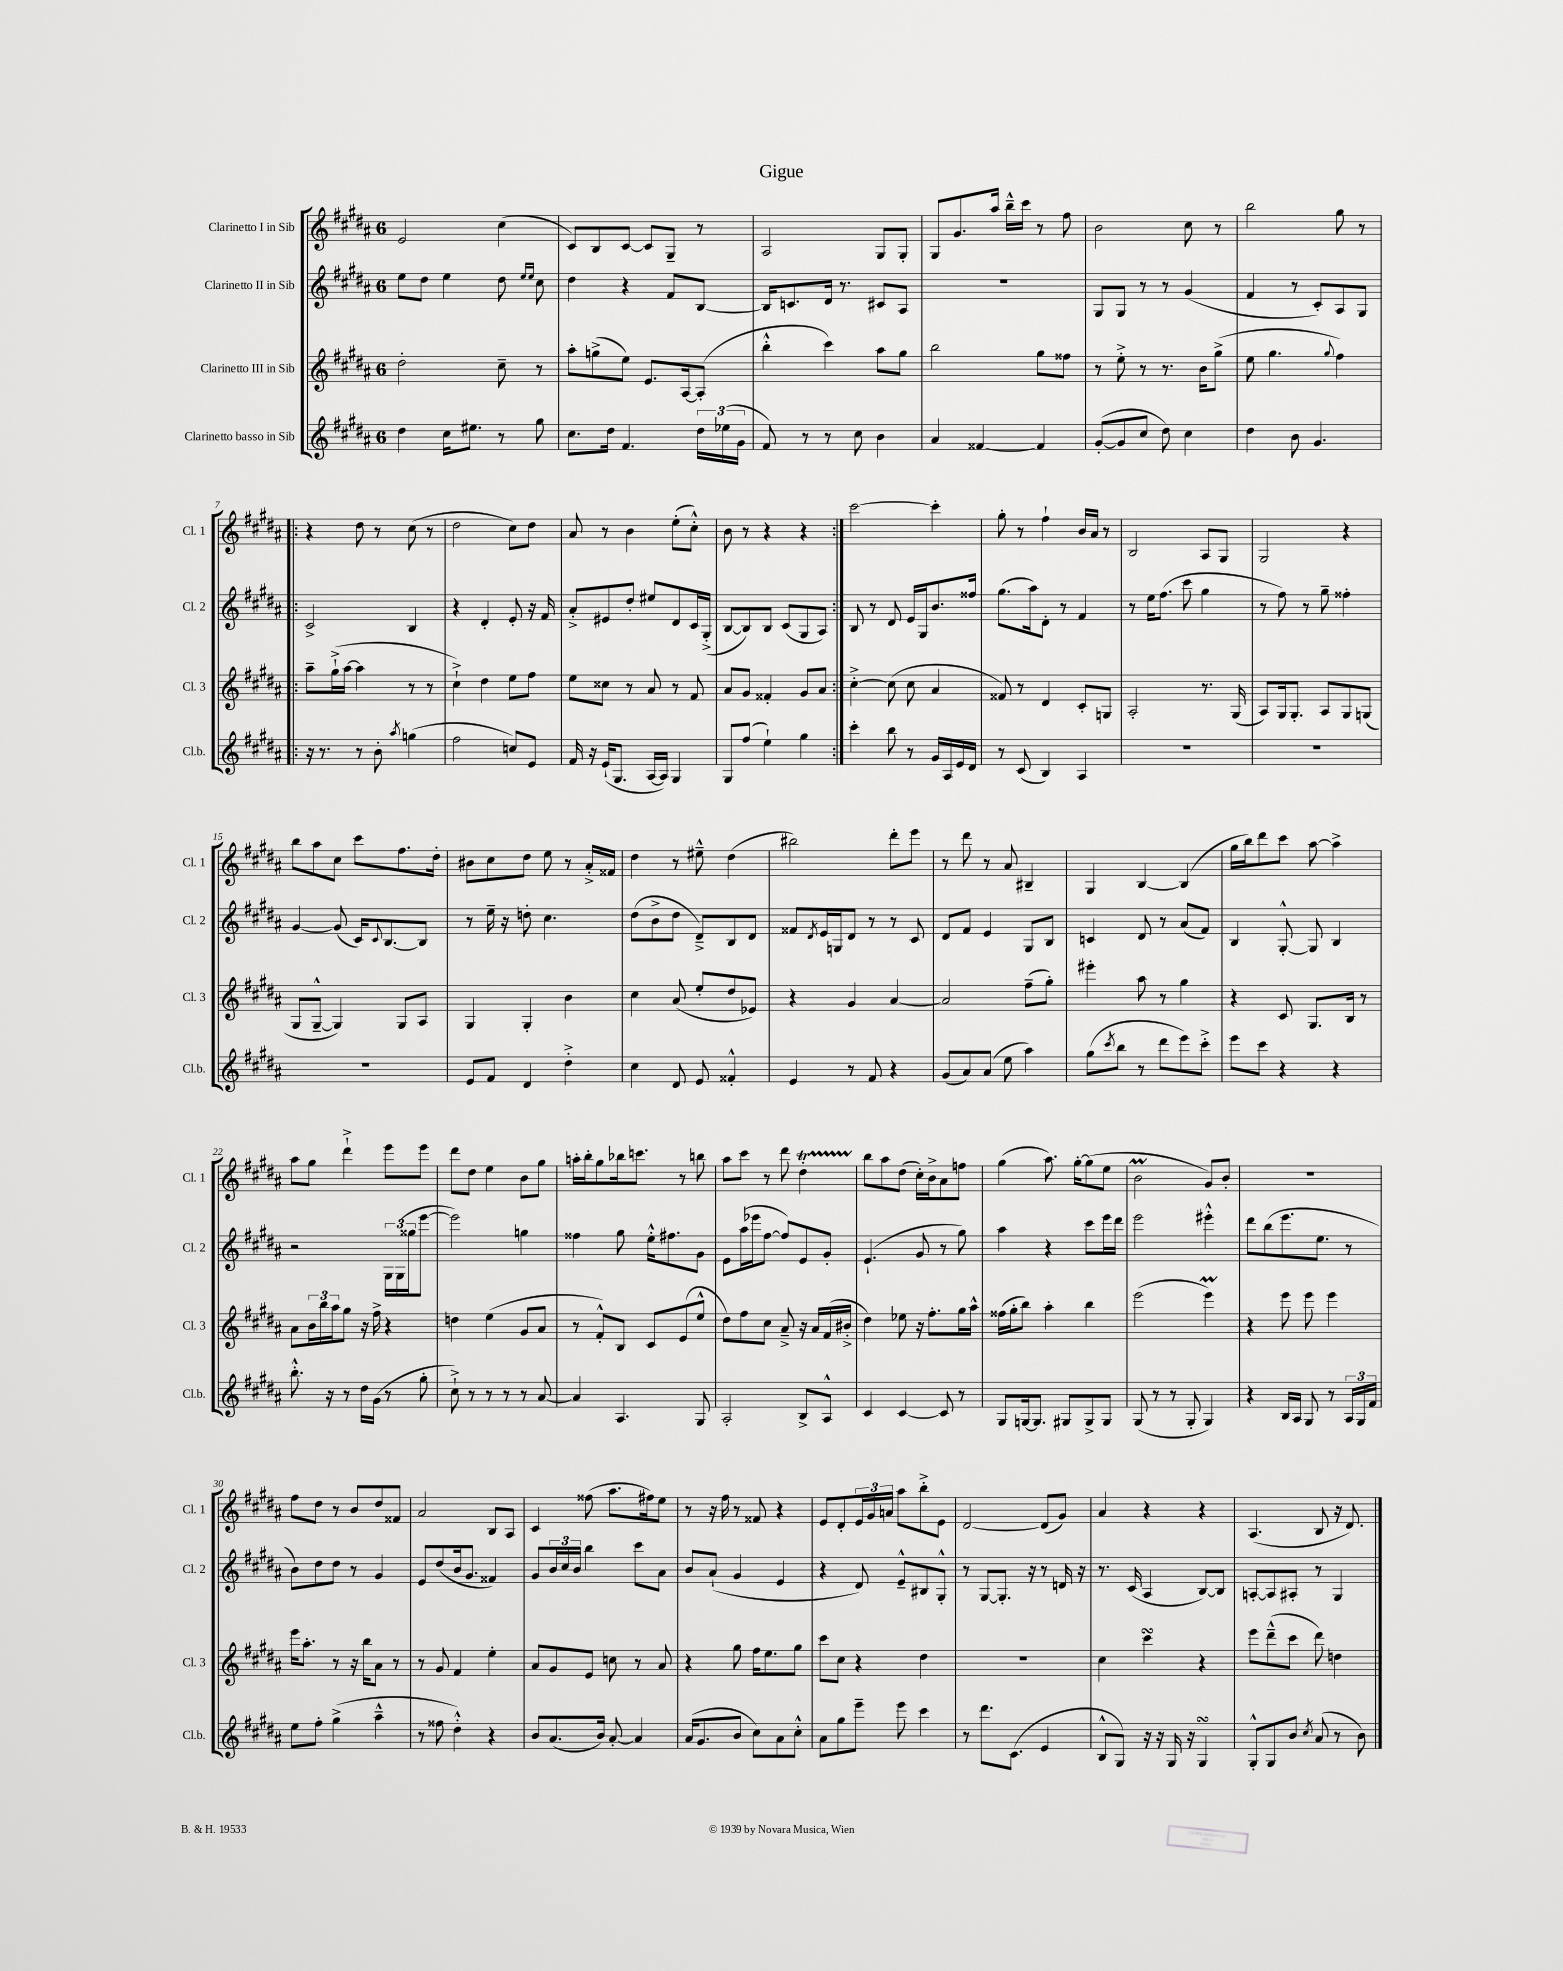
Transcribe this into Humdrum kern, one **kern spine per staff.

**kern	**kern	**kern	**kern
*staff4	*staff3	*staff2	*staff1
*clefG2	*clefG2	*clefG2	*clefG2
*k[f#c#g#d#a#]	*k[f#c#g#d#a#]	*k[f#c#g#d#a#]	*k[f#c#g#d#a#]
*M6/8	*M6/8	*M6/8	*M6/8
4dd#	2dd#'	8ee	2e
.	.	8dd#	.
16cc#	.	4ee	.
8.ee#	.	.	.
8r	8cc#~	8dd#	(4cc#
.	.	16qqee	.
.	.	16qqee	.
8gg#	8r	8cc#	.
=	=	=	=
8.cc#	8aa#'	4dd#	8c#)
.	(8gg^	.	8B
16dd#	.	.	.
4.f#	8ee)	4r	[8c#
.	8.e	.	8c#]
.	.	8f#	8G#~
.	[16A#	.	.
24dd#	(8A#']	[8B	8r
(24ee-	.	.	.
24g#	.	.	.
=	=	=	=
8f#)	4bb'^^	16B]	2A#
.	.	8.c	.
8r	.	.	.
8r	4ccc#)	16d#	.
.	.	8.r	.
8cc#	.	.	.
4b	8aa#	8c#	8G#
.	8gg#	8A#	8G#'
=	=	=	=
4a#	2bb	2.r	8G#
.	.	.	8.g#
[4f##	.	.	.
.	.	.	16aa#
.	.	.	16bb~^^
.	.	.	16ccc#
4f##]	8gg#	.	8r
.	8ff##	.	8ff#
=	=	=	=
([8g#'	8r	8G#	2b
8g#]	8ee'^	8G#	.
8cc#	8r	8r	.
8dd#)	8.r	8r	.
4cc#	.	(4g#	8cc#
.	16b	.	.
.	(8gg#^	.	8r
=	=	=	=
4dd#	8ee	4f#	2bb
.	4.gg#	.	.
8b	.	8r	.
4.g#	.	8c#')	.
.	8qqgg#	.	.
.	4ff#)	8A#	8gg#
.	.	8G#	8r
=!|:	=!|:	=!|:	=!|:
16r	8aa#~	2c#^	4r
8.r	.	.	.
.	(16gg#`^	.	.
.	[16aa#	.	.
8r	4aa#]	.	8dd#
8b'	.	.	8r
8qaa#	.	.	.
(4gg	8r	4B	(8cc#
.	8r	.	8r
=	=	=	=
2ff#	4cc#`^)	4r	2dd#
.	4dd#	4d#'	.
8cc)	8ee	8e'	8cc#)
8e	8ff#	16r	8dd#
.	.	16f#	.
=	=	=	=
16f#	8ee	8a#'^	8a#
16r	.	.	.
(16e`	8cc##	8e#	8r
8.G#	.	.	.
.	8r	8dd#'	4b
[16A#	8a#	8ee#	.
16A#])	.	.	.
4G#	8r	8d#	(8ee'
.	8f#	16c#	8cc#'^^)
.	.	(16G#'^	.
=	=	=	=
8G#	8a#	[8B	8b
(8ff#	8g#	8B])	8r
4ee`)	4f##'	8B	4r
.	.	(8c#	.
4gg#	8g#	8G#	4r
.	8a#	8A#)	.
=:|!	=:|!	=:|!	=:|!
4ccc#'	[4cc#'^	8B	[2ccc#
.	.	8r	.
8bb	(8cc#]	8d#	.
8r	8cc#	16e	.
.	.	16G#	.
16g#	4a#	8.b	4ccc#']
16A#	.	.	.
16e	.	.	.
16d#	.	16ff##	.
=	=	=	=
8r	8f##)	(8.gg#	8gg#'
(8c#	8r	.	8r
.	.	16aa#)	.
4B)	4d#	8d#'	4ff#`
.	.	8r	.
4A#	8c#'	4f#	16b
.	.	.	16a#
.	8G	.	8r
=	=	=	=
2.r	2A#'	8r	2B
.	.	16ee	.
.	.	(8.ff#	.
.	.	8ccc#	.
.	8.r	4gg#	8A#
.	.	.	8G#
.	(16G#	.	.
=	=	=	=
2.r	8A#)	8r	2G#
.	16G#	8ff#)	.
.	8.G#'	.	.
.	.	8r	.
.	8A#	8gg#~	.
.	8G#	4ff##'	4r
.	(8G	.	.
=	=	=	=
2.r	8G#	[4g#	8bb
.	[8G#~^^	.	8aa#
.	4G#])	(8g#]	8cc#
.	.	16c#)	8ccc#
.	.	8qqc#	.
.	.	[8.B	.
.	8G#	.	8.ff#
.	8A#	8B]	.
.	.	.	16dd#'
=	=	=	=
8e	4G#	8r	8b#
8f#	.	16ee~	8cc#
.	.	16r	.
4d#	4G#'	8dd'	8dd#
.	.	4.cc#	8ee
4dd#'^	4b	.	8r
.	.	.	16a#'^
.	.	.	16f##
=	=	=	=
4cc#	4cc#	(8dd#	4dd#
.	.	8b^	.
8d#	(8a#	8dd#	8r
8e	8ee'	8d#~^)	8ee#~^^
4f##'^^	8dd#	8B	(4dd#
.	8e-)	8d#	.
=	=	=	=
4e	4r	8f##	2bb#)
.	.	8qd#	.
.	.	16e	.
.	.	16G	.
8r	4g#	8d#	.
8f#	.	8r	.
4r	[4a#	8r	8ddd#'
.	.	8c#	8eee
=	=	=	=
(8g#	2a#]	8d#	8r
8a#)	.	8f#	8ddd#
(8a#	.	4e	8r
8ee	.	.	8a#
4aa#)	(8ff#~	8G#	4B#~
.	8gg#')	8B	.
=	=	=	=
(8gg#	4eee#'	4c	4G#
8qccc#	.	.	.
8bb	.	.	.
8r	8aa#	8d#	[4B
8ddd#	8r	8r	.
8eee)	4gg#	(8a#	(4B]
8ccc#'^	.	8f#)	.
=	=	=	=
8eee	4r	4B	16gg#
.	.	.	16bb)
8ccc#	.	.	8ddd#
4r	8c#	[8G#'^^	8ccc#
.	8.G#	8G#]	[8aa#
4r	.	4B	4aa#^]
.	16B	.	.
.	8r	.	.
=	=	=	=
8.bb'^^	8a#	2r	8aa#
.	24b	.	8gg#
.	24bb	.	.
16r	.	.	.
.	24aa#	.	.
8r	8gg#	.	4ddd#`^
16dd#	16r	.	.
(16g#	16ff#^	.	.
8r	4r	24G#	8eee
.	.	(24G#	.
.	.	24gg##	.
8gg#'	.	[8eee	8eee
=	=	=	=
8cc#`^)	4dd	2eee])	8ddd#
8r	.	.	8dd#
8r	(4ee	.	4ee
8r	.	.	.
8r	8g#	4gg	8b
[8a#	8a#	.	8gg#
=	=	=	=
4a#]	8r	4ff##	16aa'
.	.	.	16bb'
.	8f#'^^)	.	8gg#
4.A#	8B	8gg#	16bb-
.	.	.	8.ccc
.	8c#	16ee'^^	.
.	.	8.ff#	.
.	(8e	.	8r
8G#	8ee^^	8g#	8bb
=	=	=	=
2A#'	8dd#)	8e	8aa#
.	8ff#	(16aa#	8ccc#
.	.	16eee-	.
.	8cc#	[8ff#	8r
.	8a#~^	8ff#])	8ddd#
8B^	16r	8e	4dd#'
.	16a#	.	.
8A#^^	(16f#	8g#'	.
.	16b#'^	.	.
=	=	=	=
4c#	4dd#)	(4.e`	8bb
.	.	.	8aa#
[4c#	8ee-	.	(8dd#
.	16r	8g#	16cc#')
.	8.ff#'	.	16b^
8c#]	.	8r	8a#
8r	16gg#	8gg#)	8ff
.	16aa#^^	.	.
=	=	=	=
8G#	(16ff##	4aa#	(4gg#
.	16gg#'	.	.
[16G	8bb)	.	.
8.G]	.	.	.
.	4aa#'	4r	8.aa#)
8G#	.	.	.
.	.	.	[16gg#'
8G#^	4bb	8ccc#	(8gg#]
8G#	.	16eee	8ee
.	.	16ddd#	.
=	=	=	=
(8G#	(2eee	2eee	2b
8r	.	.	.
8r	.	.	.
8G#'	.	.	.
4G#)	4eee)	4eee#'^^	8g#)
.	.	.	8b'
=	=	=	=
4r	4r	8ddd#	2.r
.	.	(8bb	.
16B	8eee	8.eee	.
16A#	.	.	.
8G#	8eee	.	.
.	.	8.ee	.
8r	4eee	.	.
24A#	.	8r	.
24G#	.	.	.
24f#	.	.	.
=	=	=	=
8ee	16eee	8b)	8ff#
.	8.aa#'	.	.
8ff#'	.	8dd#	8dd#
(4gg#^	8r	8dd#	8r
.	16r	8r	8b
.	16bb	.	.
4aa#~^^	8a#	4g#	8dd#
.	8r	.	8f##
=	=	=	=
8r	8r	8e	2a#
8ff##	8g#	(8dd#	.
4dd#'^^)	4f#	16b	.
.	.	8.g#	.
4r	4ee'	4f##)	8B
.	.	.	8A#
=	=	=	=
8b	8a#	8g#	4c#
(8.a#	8g#	24b	.
.	.	24cc#	.
.	.	24b	.
.	8e	4bb	(8ff##
16b)	.	.	.
[8a#'	8cc	.	8.aa#
4a#]	8r	8ccc#	.
.	.	.	16ff#)
.	8a#	8a#	8ee
=	=	=	=
(16a#	4r	8b	8r
8.g#	.	.	.
.	.	(8a#`	16r
.	.	.	16ff#
8b	8gg#	4g#	8r
8cc#)	16ff#	.	8f##
.	8.ee	.	.
8a#	.	4e	4r
8cc#'^^	8gg#	.	.
=	=	=	=
8a#	8ccc#	4r	8e
8gg#	8cc#	.	8d#'
8eee~	4r	8d#)	24e
.	.	.	24g#
.	.	.	24a
8eee	.	8e~^^	8aa#
4ccc#	4dd#	8B#	8bb'^
.	.	8G#'^^	8e
=	=	=	=
8r	2.r	8r	[2d#
8.ddd#	.	[8G#	.
.	.	8.G#']	.
(8.c#	.	.	.
.	.	16r	.
4e	.	8r	(8d#]
.	.	16d	8g#)
.	.	16r	.
=	=	=	=
8B^^	4cc#	8.r	4a#
8G#)	.	.	.
.	.	(16c#	.
16r	4ccc#	4A#	4r
16r	.	.	.
16G#	.	.	.
16r	.	.	.
4G#	4r	[8B)	4r
.	.	8B]	.
=	=	=	=
8G#'^^	8eee	[8A'	(4.A#
8G#	(8ddd#~^^	8A]	.
8b	8ccc#	8A#'	.
8qcc#	.	.	.
(8a#	8ddd#)	8r	8B
8r	4dd	4G#	16r
.	.	.	8.d#)
8b)	.	.	.
==	==	==	==
*-	*-	*-	*-
